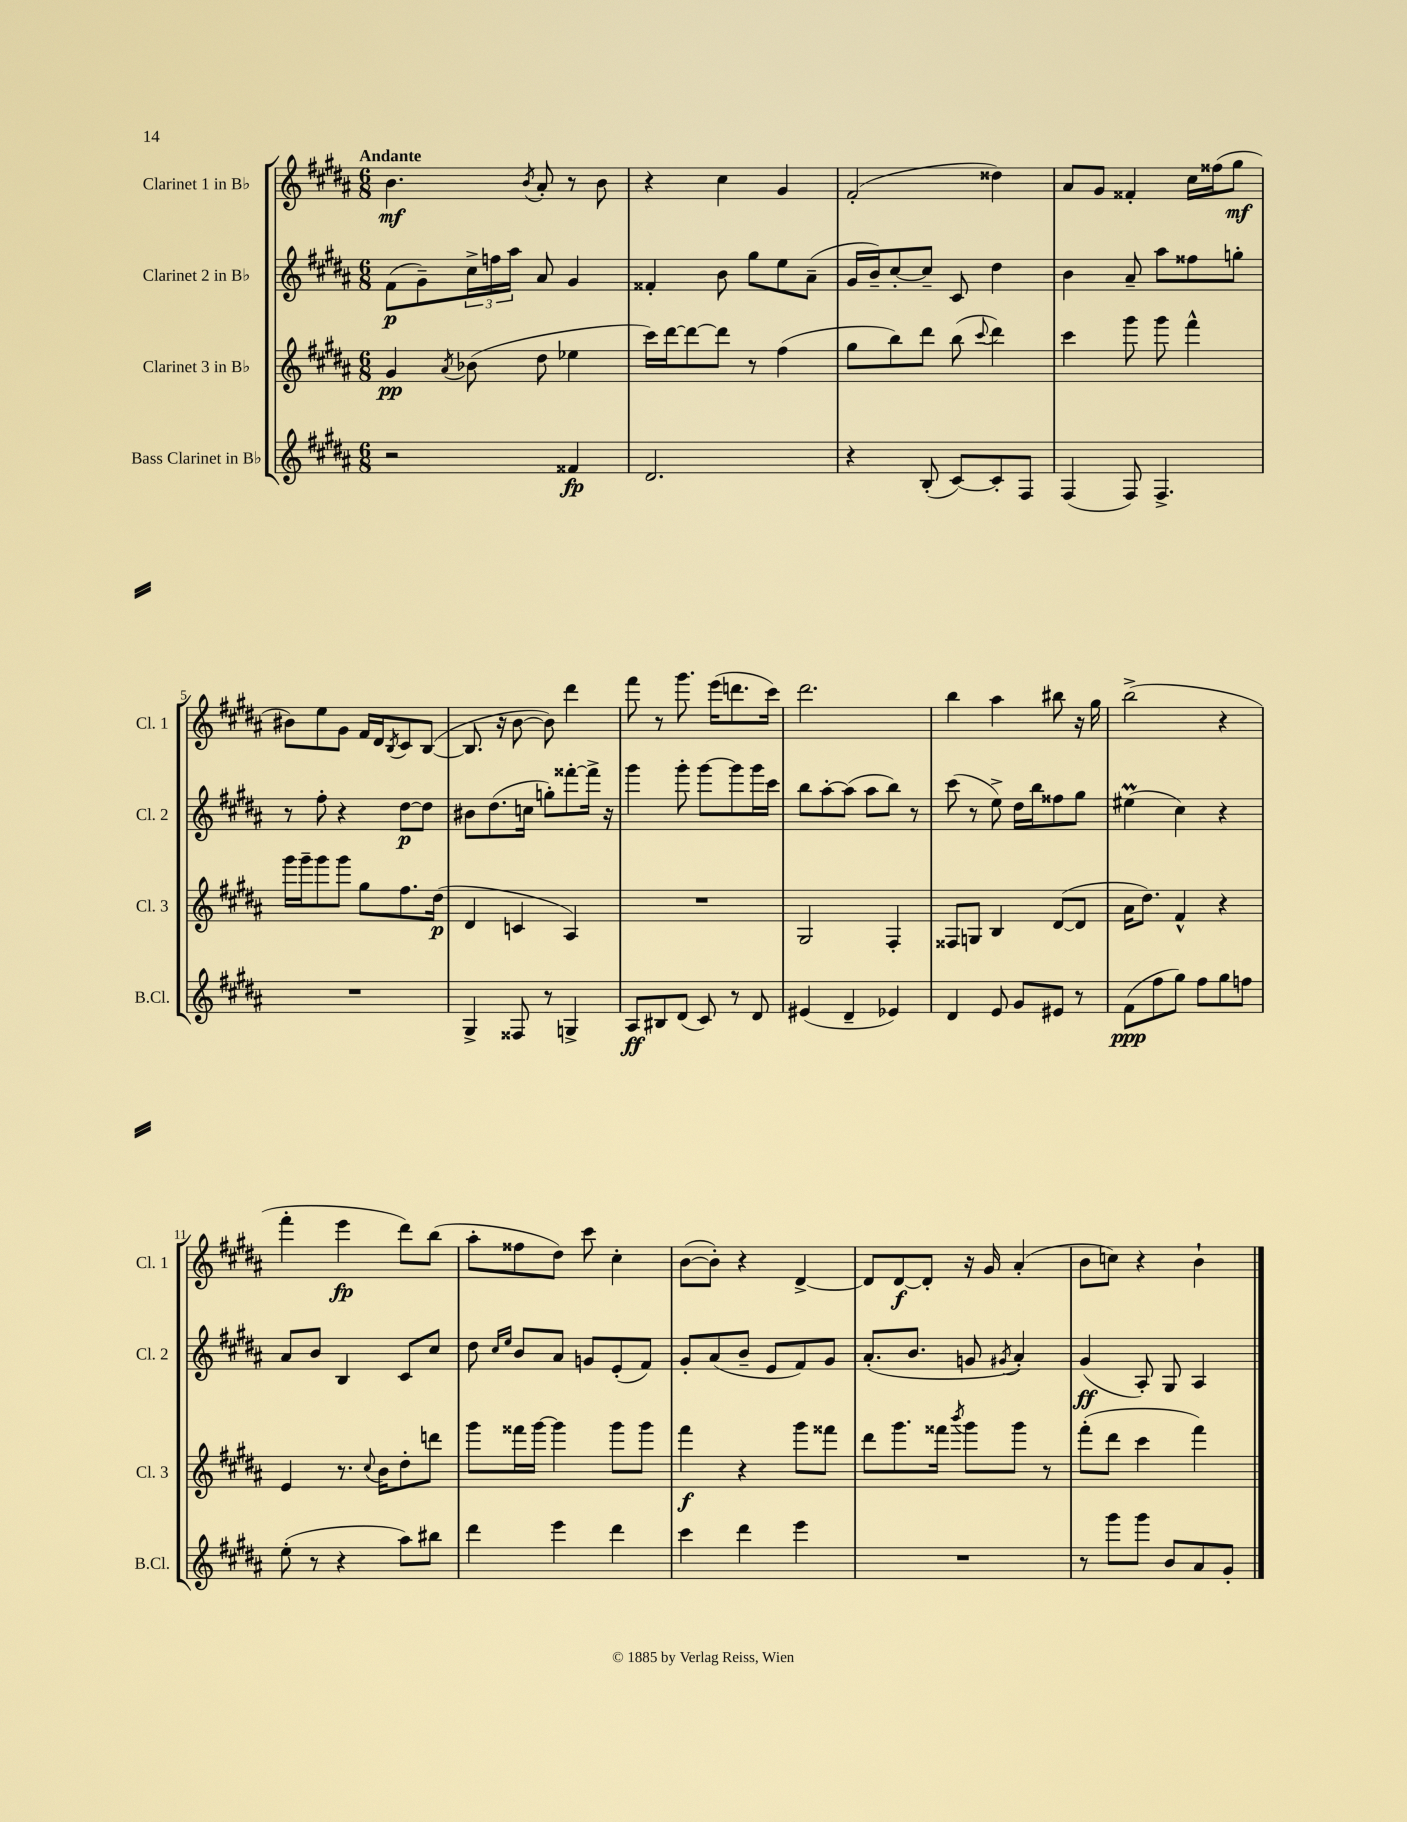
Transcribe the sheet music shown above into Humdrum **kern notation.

**kern	**kern	**kern	**kern
*staff4	*staff3	*staff2	*staff1
*clefG2	*clefG2	*clefG2	*clefG2
*k[f#c#g#d#a#]	*k[f#c#g#d#a#]	*k[f#c#g#d#a#]	*k[f#c#g#d#a#]
*M6/8	*M6/8	*M6/8	*M6/8
2r	4g#/	(8f#\L	4.b\
.	.	8g#~\)	.
.	8qa#/	.	.
.	(8b-\	24cc#^\L	.
.	.	24ff\	.
.	.	24aa#\JJ	.
.	.	.	8qb/
.	8dd#\	8a#/	8a#'/
4f##/	4ee-\	4g#/	8r
.	.	.	8b\
=	=	=	=
2.d#/	16ccc#\LL)	4f##'/	4r
.	[16ddd#\J	.	.
.	8ddd#\_	.	.
.	8ddd#\]J	8b\	4cc#\
.	8r	8gg#\L	.
.	(4ff#\	8ee\	4g#/
.	.	(8a#~\J	.
=	=	=	=
4r	8gg#\L	16g#/LL	(2f#'/
.	.	16b~/J)	.
.	8bb\)	[8cc#'/	.
(8B'/	8ddd#\J	8cc#~/]J	.
[8c#/L)	(8bb\	8c#/	.
.	8qqccc#/	.	.
8c#'/]	4ddd#\)	4dd#\	4dd##\)
8F#/J	.	.	.
=	=	=	=
(4F#/	4ccc#\	4b\	8a#/L
.	.	.	8g#/J
8F#/)	8ggg#\	8a#~/	4f##'/
4.F#^/	8ggg#\	8aa#\L	.
.	4fff#^^\	8ff##\	16cc#\LL
.	.	.	(16ff##\J
.	.	8gg'\J	8gg#\J
=	=	=	=
2.r	16ggg#\LL	8r	8b#\L)
.	16ggg#~\J	.	.
.	8ggg#\	8ff#'\	8ee\
.	8ggg#\J	4r	8g#\J
.	8gg#\L	.	16f#/LL
.	.	.	16d#/J
.	.	.	8qB/
.	8.ff#\	[8dd#\L	8c#/
.	.	8dd#\]J	([8B/J
.	(16dd#\Jk	.	.
=	=	=	=
4G#^/	4d#/	8b#\L	8.B/]
.	.	(8.dd#\	.
.	.	.	16r
8F##/	4c/	.	[8b\
.	.	16cc\Jk	.
8r	.	8gg'\L)	8b\])
4G^/	4A#/)	[8fff##'\	4ddd#\
.	.	16fff##^\]Jk	.
.	.	16r	.
=	=	=	=
8A#/L	2.r	4ggg#\	8fff#\
8B#/	.	.	8r
(8d#/J	.	8ggg#'\	8.ggg#\
8c#/)	.	[8ggg#\L	.
.	.	.	(16eee\LK
8r	.	8ggg#\]	8.ddd\
8d#/	.	16ggg#\L	.
.	.	16ccc#\JJ	16ccc#\Jk)
=	=	=	=
(4e#/	2G#/	8bb\L	2.ddd#\
.	.	[8aa#'\	.
4d#~/	.	(8aa#\]J	.
.	.	8aa#\L	.
4e-/)	4F#'/	8bb\J)	.
.	.	8r	.
=	=	=	=
4d#/	8F##/L	(8ccc#\	4bb\
.	8G/J	8r	.
8e/	4B/	8ee^\)	4aa#\
8g#/L	.	16dd#\LL	.
.	.	16bb\J	.
8e#/J	([8d#/L	8ff##\	8bb#\
8r	8d#/]J	8gg#\J	16r
.	.	.	16gg#\
=	=	=	=
(8f#\L	16a#\LK	(4ee#\	(2bb^\
.	8.dd#\J)	.	.
8ff#\	.	.	.
8gg#\J)	4f#^^/	4cc#\)	.
8ff#\L	.	.	.
8gg#\	4r	4r	4r
8ff\J	.	.	.
=	=	=	=
(8ee'\	4e/	8a#/L	4fff#'\
8r	.	8b/J	.
4r	8.r	4B/	4eee\
.	8qqcc#/	.	.
.	16b\LK	.	.
8aa#\L)	8dd#'\	8c#/L	8ddd#\L)
8bb#\J	8ddd\J	8cc#/J	(8bb\J
=	=	=	=
4ddd#\	8ggg#\L	8dd#\	8aa#'\L
.	.	16qqcc#/LL	.
.	.	16qqee/JJ	.
.	16fff##\L	8b/L	8ff##\
.	[16ggg#\JJ	.	.
4eee\	4ggg#\]	8a#/J	8dd#\J)
.	.	8g/L	8ccc#\
4ddd#\	8ggg#\L	(8e'/	4cc#'\
.	8ggg#\J	8f#/J)	.
=	=	=	=
4ccc#\	4fff#\	8g#'/L	([8b\L
.	.	(8a#/	8b'\]J)
4ddd#\	4r	8b~/J	4r
.	.	8e/L	.
4eee\	8ggg#\L	8f#/)	[4d#^/
.	8fff##\J	8g#/J	.
=	=	=	=
2.r	8ddd#\L	(8.a#'/L	8d#/]L
.	8.ggg#\	.	[8d#/
.	.	8.b/J	.
.	.	.	8d#'/]J
.	16fff##\Jk	.	.
.	8qbbb/	.	.
.	8ggg#\L	8g/	16r
.	.	.	16g#/
.	.	8qg#/	.
.	8ggg#\J	4a#'/)	(4a#'/
.	8r	.	.
=	=	=	=
8r	(8fff#'\L	(4g#/	8b\L
8ggg#\L	8ddd#\J	.	8cc\J)
8ggg#\J	4ccc#\	8A#'/)	4r
8b/L	.	8G#/	.
8a#/	4fff#\)	4A#/	4b`\
8g#'/J	.	.	.
==	==	==	==
*-	*-	*-	*-
